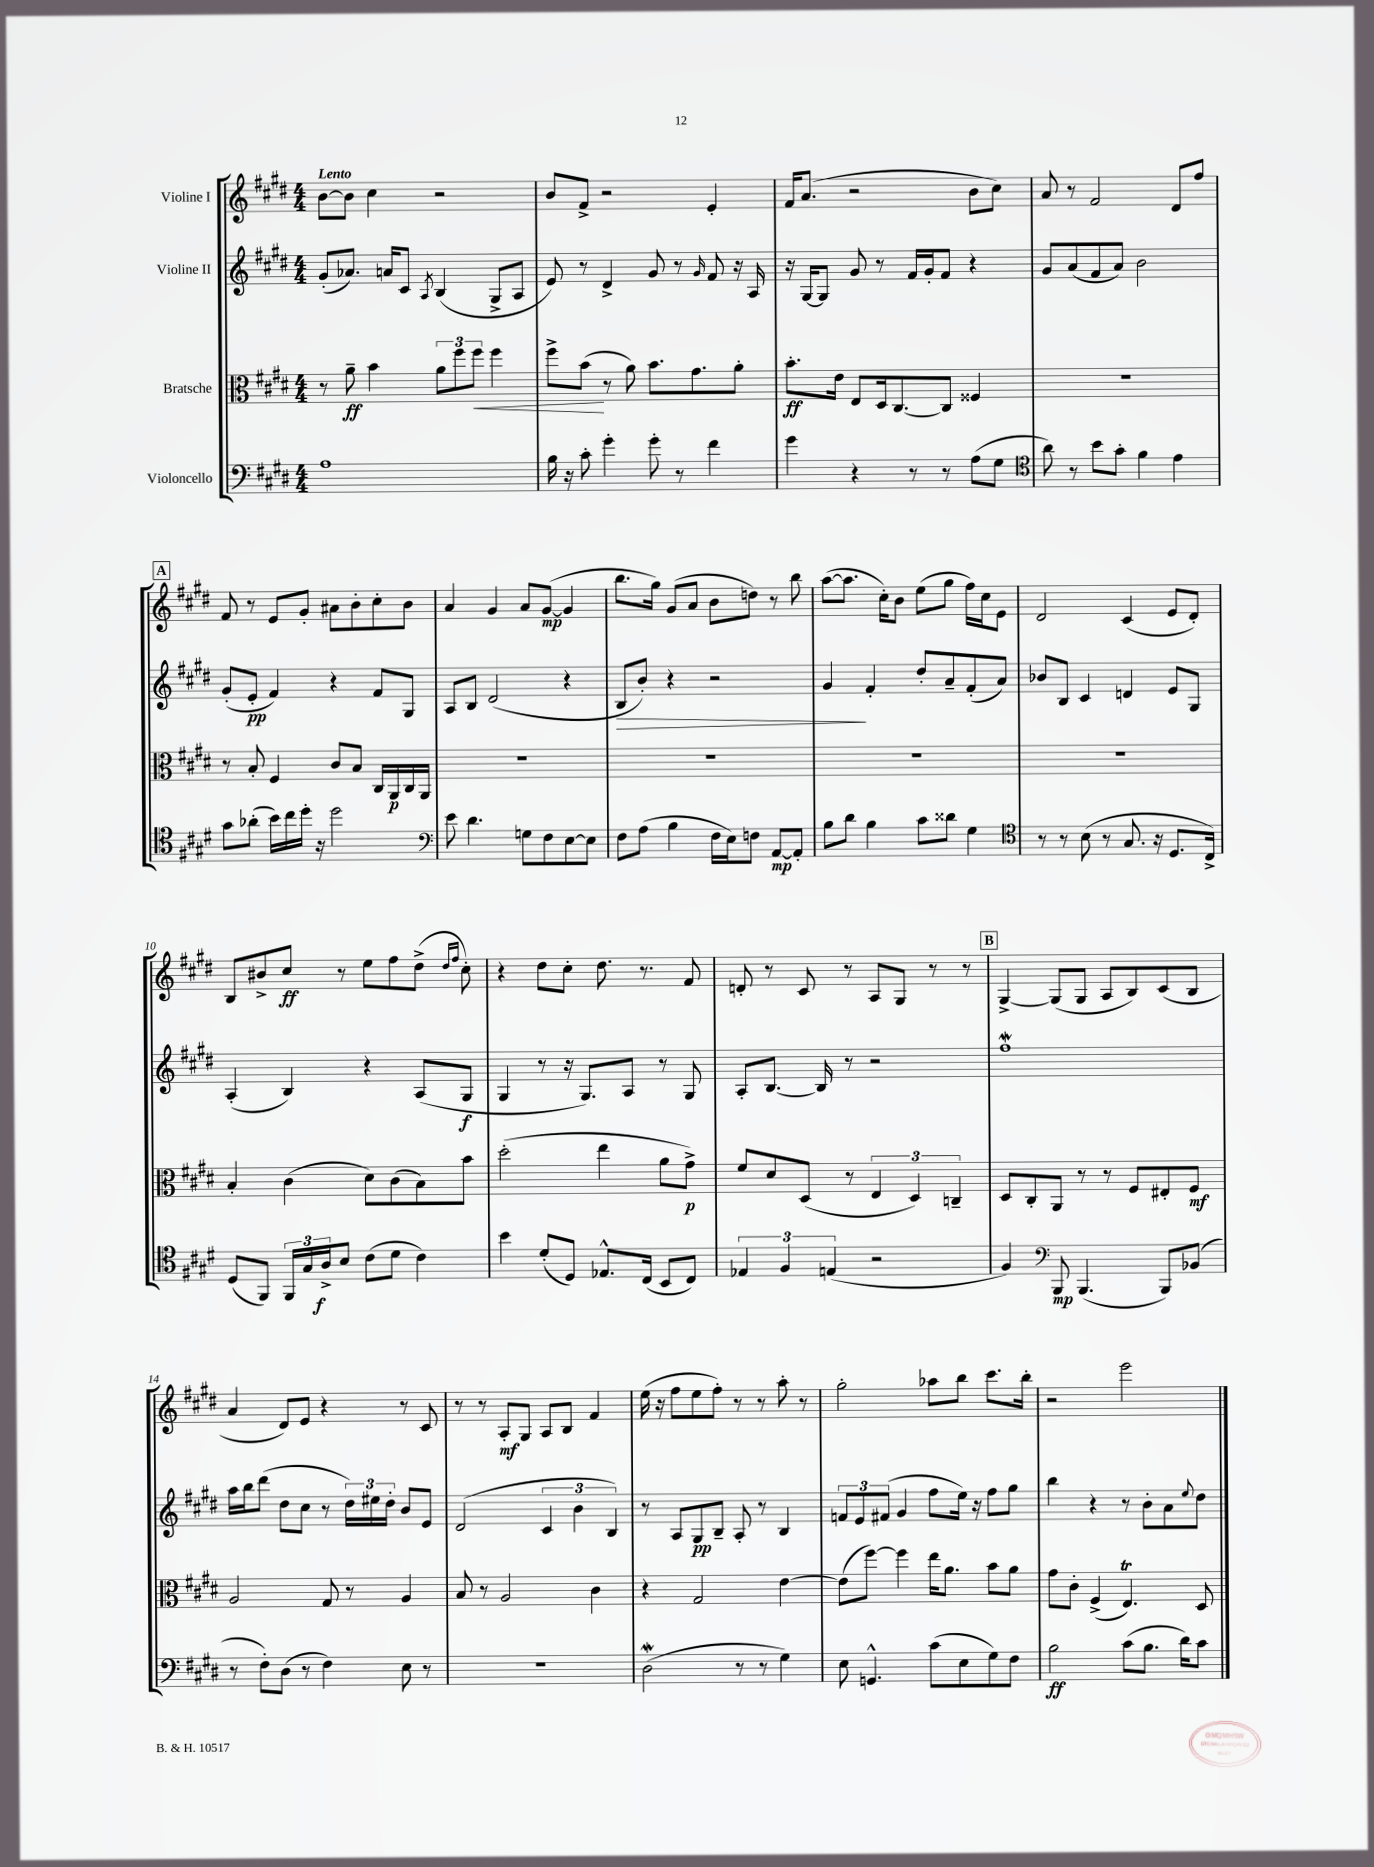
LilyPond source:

<<
\new StaffGroup <<
\new Staff = "s0" \with { instrumentName = "Violine I" } {
    \clef treble \key e \major \numericTimeSignature \time 4/4 \tempo "Lento"
    b'8~ b'8 cis''4 r2 |
    b'8 fis'8-> r2 e'4-. |
    fis'16 a'8.( r2 b'8 cis''8) |
    a'8 r8 fis'2 dis'8 fis''8 |
    \mark \markup { \box "A" } fis'8 r8 e'8 gis'8-. ais'8 b'8-. cis''8-. b'8 |
    a'4 gis'4 a'8 gis'8~\mp( gis'4 |
    b''8. gis''16) gis'8( a'8 b'8 d''8) r8 b''8 |
    a''8~( a''8. cis''16-.) b'8 e''8( gis''8 fis''16) cis''16 e'8 |
    dis'2 cis'4( e'8 dis'8-.) |
    b8 bis'8-> cis''8\ff r8 e''8 fis''8 dis''8->( \grace { dis''16 fis''16 } cis''8-.) |
    r4 dis''8 cis''8-. dis''8. r8. fis'8 |
    d'8-. r8 cis'8 r8 a8 gis8 r8 r8 |
    \mark \markup { \box "B" } gis4~-> gis8( gis8 a8 b8) cis'8( b8 |
    a'4 dis'8) e'8 r4 r8 cis'8 |
    r8 r8 a8-.\mf gis8 a8 b8 fis'4 |
    e''16( r16 fis''8 e''8 fis''8-.) r8 r8 a''8-. r8 |
    gis''2-. aes''8 b''8 cis'''8. b''16-. |
    r2 e'''2 \bar "|." |
}
\new Staff = "s1" \with { instrumentName = "Violine II" } {
    \clef treble \key e \major \numericTimeSignature \time 4/4
    gis'8-.( aes'8.) a'16 cis'8 \acciaccatura { a8 } b4( gis8-> a8 |
    e'8) r8 dis'4-> gis'8 r8 \grace { gis'16 } fis'8 r16 a16 |
    r16 gis16~ gis8 gis'8 r8 fis'16 gis'16-. fis'8 r4 |
    gis'8 a'8( fis'8 a'8) b'2 |
    \mark \markup { \box "A" } gis'8-.( e'8-.\pp fis'4) r4 fis'8 gis8 |
    a8 b8 dis'2( r4 |
    b8\> b'8-.) r4 r2 |
    gis'4\! fis'4-. dis''8-. a'8-- fis'8-.( a'8) |
    bes'8 b8 cis'4 d'4 e'8 gis8 |
    a4-.( b4) r4 a8( gis8\f |
    gis4 r8 r16 gis8.) a8 r8 gis8 |
    a8-. b8.~ b16 r8 r2 |
    \mark \markup { \box "B" } fis''1\mordent |
    a''16 b''16 dis'''8( dis''8 cis''8 r8 \tuplet 3/2 { dis''16) eis''16 dis''16-. } b'8 e'8 |
    dis'2( \tuplet 3/2 { cis'4 b'4 b4) } |
    r8 a8 gis8\pp b8-- a8-. r8 b4 |
    \tuplet 3/2 { f'8 e'8 fis'8( } gis'4 fis''8 e''16) r16 fis''8 gis''8 |
    b''4 r4 r8 b'8-. a'8 \appoggiatura { e''8 } dis''8 \bar "|." |
}
\new Staff = "s2" \with { instrumentName = "Bratsche" } {
    \clef alto \key e \major \numericTimeSignature \time 4/4
    r8 a'8--\ff b'4 \tuplet 3/2 { a'8 fis''8 fis''8\< } fis''4 |
    fis''8-> b'8\!( r8 a'8) b'8. gis'8. a'8-. |
    b'8.-.\ff e'16 e8 dis16 cis8.~ cis8 fisis4 |
    r1 |
    \mark \markup { \box "A" } r8 b8-. fis4 cis'8 b8 cis16 a,16\p cis16 a,16 |
    R1 |
    R1 |
    R1 |
    R1 |
    b4-. cis'4( dis'8) cis'8( b8) b'8 |
    dis''2-.( e''4 a'8 gis'8->\p) |
    fis'8 dis'8 dis8( r8 \tuplet 3/2 { e4 dis4) c4-- } |
    \mark \markup { \box "B" } dis8 cis8-. a,8 r8 r8 fis8 eis8-. fis8\mf |
    a2 gis8 r8 a4 |
    b8 r8 a2 cis'4 |
    r4 gis2 e'4~ |
    e'8( fis''8~) fis''4 e''16 a'8. b'8 a'8 |
    gis'8 cis'8-. fis4->( e4.\trill) dis8 \bar "|." |
}
\new Staff = "s3" \with { instrumentName = "Violoncello" } {
    \clef bass \key e \major \numericTimeSignature \time 4/4
    a1 |
    b16 r16 cis'8-. gis'4-. gis'8-. r8 fis'4 |
    gis'4 r4 r8 r8 a8( gis8 |
    \clef tenor a'8) r8 b'8 gis'8-. fis'4 e'4 |
    \mark \markup { \box "A" } gis'8 aes'8-.( b'16) cis''16 dis''16-. r16 dis''2 |
    \clef bass e'8 dis'4. g8 fis8 e8~ e8 |
    fis8 a8( b4 fis16 e16) f8 a,8~\mp a,8-. |
    b8 dis'8 b4 cis'8 disis'8 gis4 |
    \clef tenor r8 r8 b8( r8 gis8. r16 dis8. cis16->) |
    dis8( fis,8) \tuplet 3/2 { fis,16 gis16 a16->\f } b8 cis'8( dis'8 cis'4) |
    b'4 dis'8-.( dis8) ees8.-^ cis16( b,8 cis8) |
    \tuplet 3/2 { ees4 fis4 e4( } r2 |
    \mark \markup { \box "B" } fis4) \clef bass b,,8\mp b,,4.( b,,8) bes,8( |
    r8 fis8-.) dis8( r8 fis4) e8 r8 |
    R1 |
    dis2\mordent( r8 r8 gis4) |
    e8 g,4.-^ cis'8( e8 gis8) fis8 |
    b2\ff cis'8( b8. dis'16) cis'8 \bar "|." |
}
>>
>>
